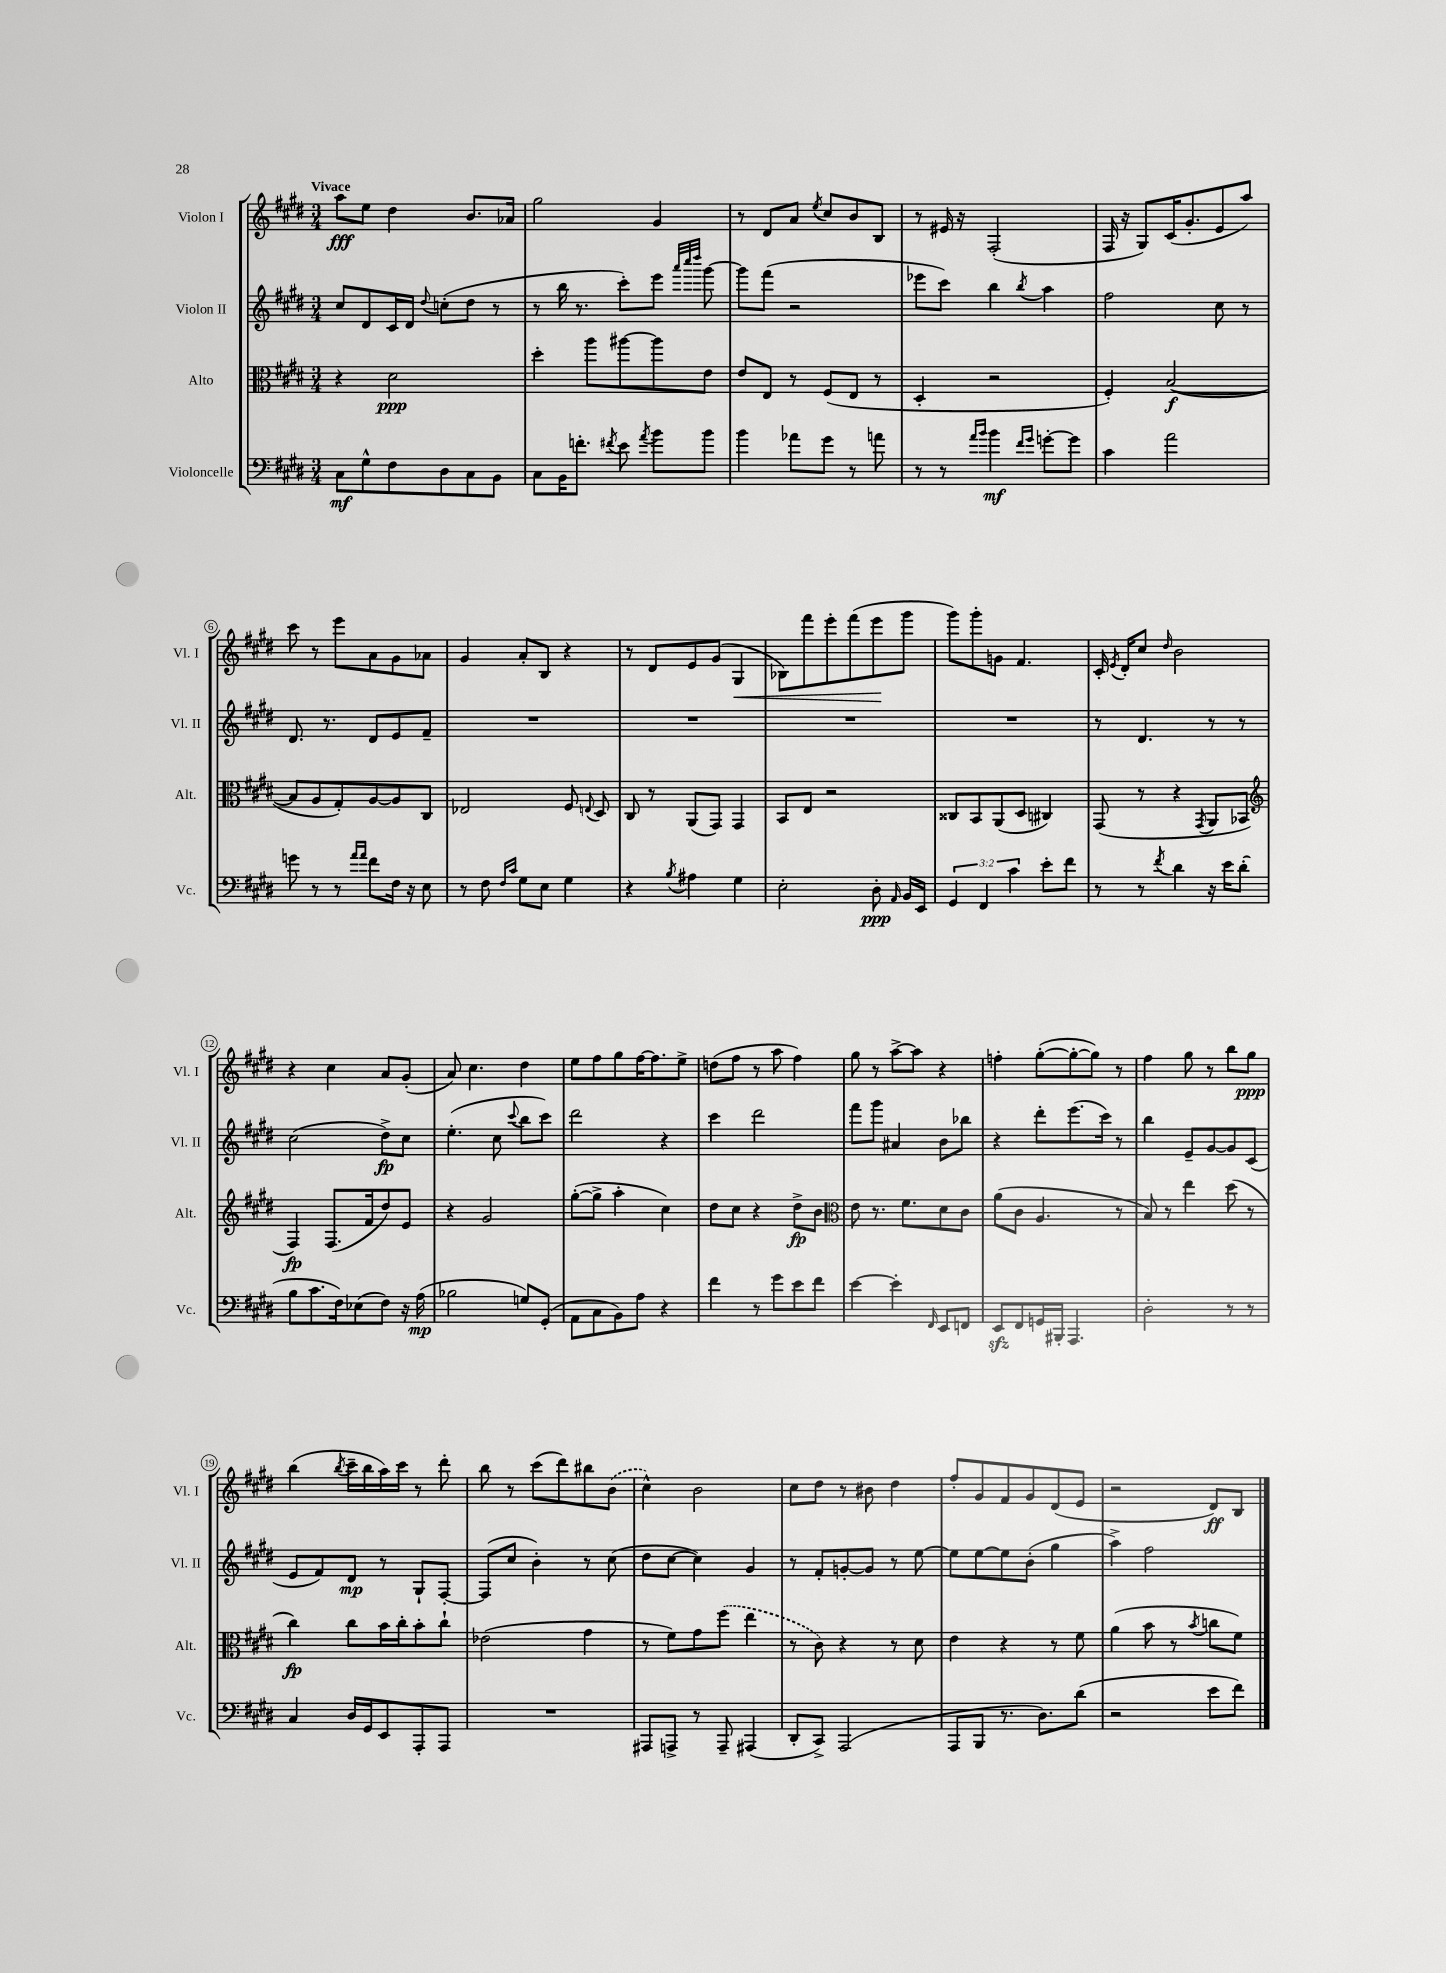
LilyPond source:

<<
\new StaffGroup <<
\new Staff = "s0" \with { instrumentName = "Violon I" shortInstrumentName = "Vl. I" } {
    \clef treble \key e \major \numericTimeSignature \time 3/4 \tempo "Vivace"
    \autoBeamOff a''8[\fff e''8] dis''4 b'8.[ aes'16] |
    gis''2 gis'4 |
    r8 dis'8[ a'8] \acciaccatura { e''8 } cis''8[ b'8 b8] |
    r8 eis'16 r16 fis2-.( |
    fis16 r16 gis8[) cis'16( gis'8.-. e'8 a''8]) |
    cis'''8 r8 e'''8[ a'8 gis'8 aes'8] |
    gis'4 a'8[-. b8] r4 |
    r8 dis'8[ e'8 gis'8]( gis4\< |
    bes8[) fis'''8 e'''8-. fis'''8( e'''8\! gis'''8] |
    gis'''8[) gis'''8-. g'8] fis'4. |
    cis'16-. \acciaccatura { e'8 } dis'16[-. cis''8] \grace { dis''16 } b'2 |
    r4 cis''4 a'8[ gis'8]-.( |
    a'8) cis''4. dis''4 |
    e''8[ fis''8 gis''8 fis''16~ fis''8. e''8]-> |
    d''8[( fis''8] r8 a''8 fis''4) |
    gis''8 r8 a''8[~-> a''8] r4 |
    f''4-. gis''8[~-.( gis''8~-. gis''8]) r8 |
    fis''4 gis''8 r8 b''8[ gis''8]\ppp |
    b''4( \acciaccatura { b''8 } cis'''16[-- b''16 a''16) cis'''16] r8 dis'''8-. |
    b''8 r8 cis'''8[( dis'''8) bis''8 \once \slurDashed b'8]( |
    cis''4-^) b'2 |
    cis''8[ dis''8] r8 bis'8 dis''4 |
    fis''8[-. gis'8 fis'8 gis'8 dis'8( e'8] |
    r2 dis'8[\ff) b8] \bar "|." |
}
\new Staff = "s1" \with { instrumentName = "Violon II" shortInstrumentName = "Vl. II" } {
    \clef treble \key e \major \numericTimeSignature \time 3/4
    \autoBeamOff cis''8[ dis'8 cis'16 dis'16] \appoggiatura { dis''8 } c''8[-.( dis''8] r8 |
    r8 b''16 r8. cis'''8[-.) e'''8] \grace { a'''32[ cis''''32 dis''''32] } gis'''8~ |
    gis'''8[ fis'''8]( r2 |
    ees'''8[ cis'''8]) b''4 \acciaccatura { b''8 } a''4 |
    fis''2 cis''8 r8 |
    dis'8. r8. dis'8[ e'8 fis'8]-- |
    R2. |
    R2. |
    R2. |
    R2. |
    r8 dis'4. r8 r8 |
    cis''2( dis''8[->\fp) cis''8] |
    e''4.-.( cis''8 \appoggiatura { cis'''8 } b''8[ cis'''8]) |
    dis'''2 r4 |
    cis'''4 dis'''2 |
    fis'''8[ gis'''8] ais'4 b'8[ bes''8] |
    r4 dis'''8[-. e'''8.( cis'''16]) r8 |
    b''4 e'8[-- gis'8~ gis'8 cis'8]( |
    e'8[ fis'8) dis'8]\mp r8 gis8[-! fis8]~-. |
    fis8[( cis''8] b'4-.) r8 cis''8( |
    dis''8[ cis''8]~ cis''4) gis'4 |
    r8 fis'8[-. g'8~-. g'8] r8 e''8~ |
    e''8[ e''8~ e''8 b'8]-.( gis''4 |
    a''4->) fis''2 \bar "|." |
}
\new Staff = "s2" \with { instrumentName = "Alto" shortInstrumentName = "Alt." } {
    \clef alto \key e \major \numericTimeSignature \time 3/4
    \autoBeamOff r4 dis'2\ppp |
    dis''4-. a''8[ ais''8~ ais''8 e'8] |
    e'8[ e8] r8 fis8[( e8] r8 |
    dis4-. r2 |
    fis4-.) b2~\f( |
    b8[ a8 gis8-.) a8~ a8 cis8] |
    ees2 fis8 \appoggiatura { e8 } dis8 |
    cis8 r8 a,8[( gis,8]) gis,4 |
    b,8[ e8] r2 |
    cisis8[ b,8 a,8( dis8] cis4) |
    gis,8( r8 r4 \acciaccatura { gis,8 } a,8[ bes,8] |
    \clef treble fis4\fp) fis8.[( fis'16 dis''8) e'8] |
    r4 gis'2 |
    gis''8[~-.( gis''8]-> a''4-. cis''4) |
    dis''8[ cis''8] r4 dis''8[->\fp b'8] |
    \clef alto e'8 r8. fis'8.[ dis'8 cis'8] |
    a'8[( cis'8] a4. r8 |
    b8) r8 e''4 dis''8( r8 |
    cis''4\fp) cis''8[ b'16 cis''16-. b'8-. cis''8]-! |
    ees'2( gis'4 |
    r8 fis'8[) gis'8 \once \slurDashed fis''8]( e''4 |
    r8 cis'8) r4 r8 dis'8 |
    e'4 r4 r8 fis'8 |
    a'4( b'8 r8 \acciaccatura { b'8 } c''8[ fis'8]) \bar "|." |
}
\new Staff = "s3" \with { instrumentName = "Violoncelle" shortInstrumentName = "Vc." } {
    \clef bass \key e \major \numericTimeSignature \time 3/4 \override Staff.TupletNumber.text = #tuplet-number::calc-fraction-text
    \autoBeamOff cis8[\mf gis8-^ fis8 dis8 cis8 b,8] |
    cis8[ b,16 f'8.]-. \acciaccatura { fis'8 } e'8 \acciaccatura { a'8 } b'8[ b'8] |
    b'4 aes'8[ gis'8] r8 a'8 |
    r8 r8 \grace { a'16[ b'16] } b'4\mf \grace { fis'16[ gis'16] } g'8[~-. g'8] |
    cis'4 a'2 |
    g'8 r8 r8 \grace { a'16[ a'16] } fis'8[ fis16] r16 e8 |
    r8 fis8 \grace { fis16[ cis'16] } gis8[ e8] gis4 |
    r4 \acciaccatura { b8 } ais4 gis4 |
    e2-. dis8-.\ppp \grace { a,16 } b,16[ e,16] |
    \tuplet 3/2 { gis,4 fis,4 cis'4 } e'8[-. fis'8] |
    r8 r8 \acciaccatura { fis'8 } dis'4 r16 e'16[ dis'8]-.( |
    b8[ cis'8. fis16) ees8( fis8]) r16 a16\mp( |
    bes2 g8[) gis,8]-.( |
    a,8[ cis8 b,8) a8] r4 |
    fis'4 r8 gis'8[ e'8 fis'8] |
    e'4~ e'4-. \grace { fis,16 } e,8[ f,8] |
    e,8[\sfz fis,8 g,16 bis,,16]-. a,,4. |
    dis2-. r8 r8 |
    cis4 dis16[ gis,16 e,8 a,,8-. a,,8] |
    R2. |
    ais,,8[ a,,8]-> r8 a,,8-- ais,,4( |
    dis,8[-. cis,8]->) a,,2( |
    a,,8[ b,,8] r8. dis8.[) dis'8]( |
    r2 e'8[ fis'8]) \bar "|." |
}
>>
>>
\layout { \context { \Score \override BarNumber.stencil = #(make-stencil-circler 0.1 0.3 ly:text-interface::print) } }
